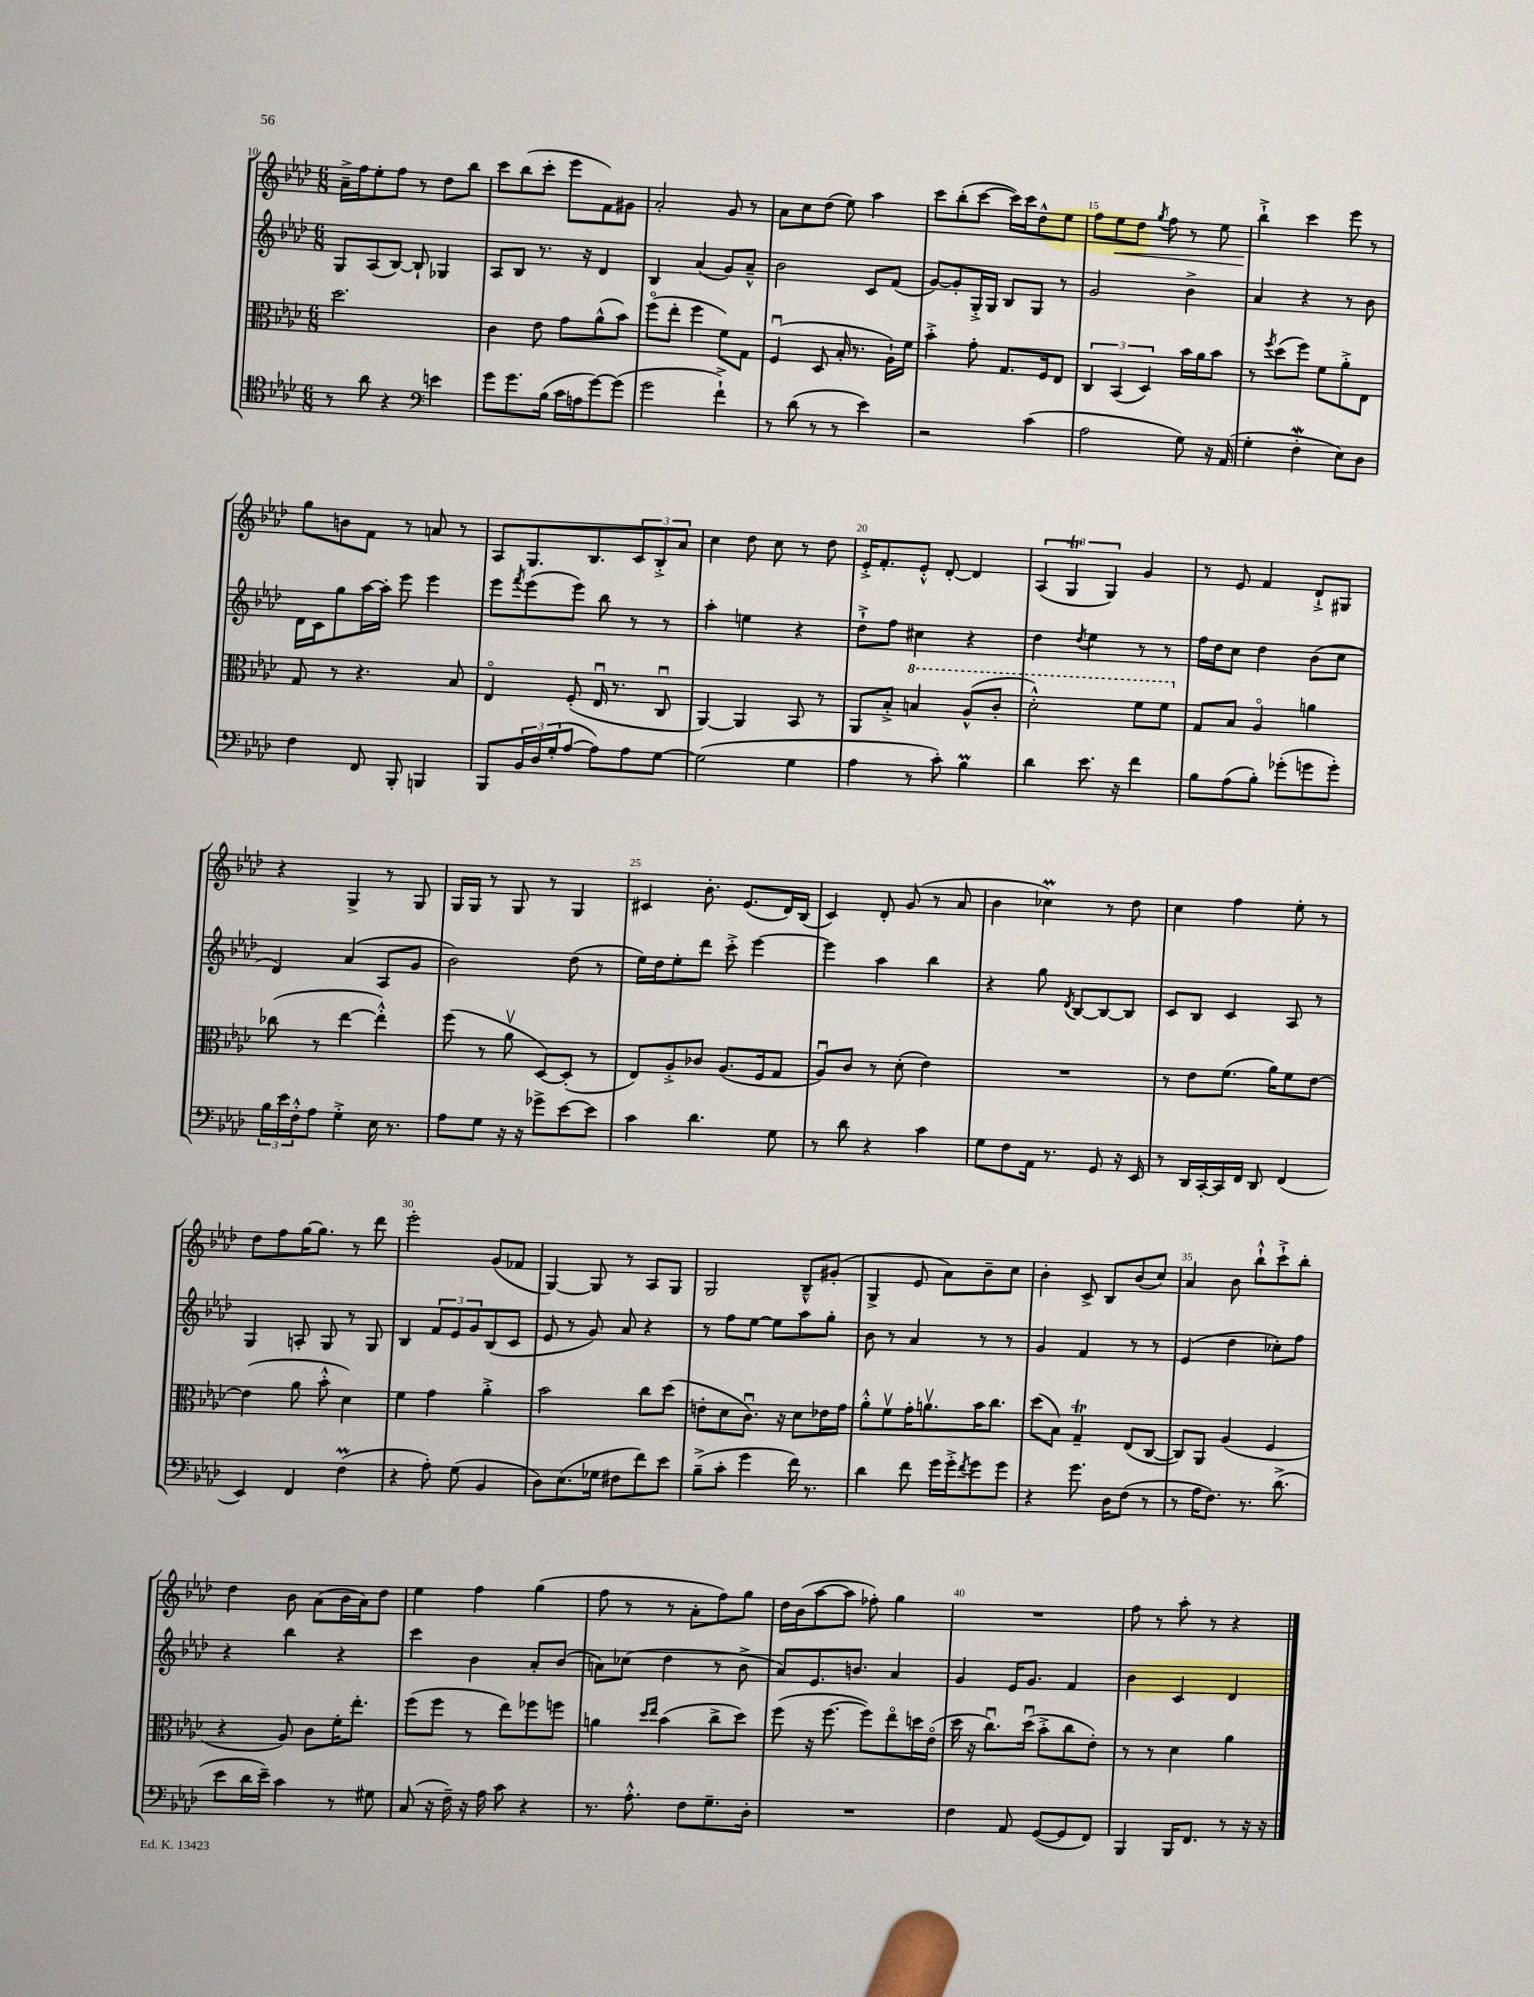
<<
\new StaffGroup <<
\new Staff = "s0" {
    \clef treble \key aes \major \numericTimeSignature \time 6/8
    aes'16---> f''16 ees''8-. f''8 r8 des''8 bes''8 |
    c'''8 bes''8( c'''8-. ees'''8 f'8) gis'8 |
    aes'2-. g'8 r8 |
    aes'8 c''8 des''8( ees''8) aes''4 |
    c'''8 bes''8-.( c'''8~ c'''16) c'''16 des''8-^ ees''8 |
    f''8 ees''8\< des''8 \acciaccatura { g''8 } f''8 r8 ees''8 |
    bes''4-!->\! c'''4 ees'''8 r8 |
    g''8 b'8 f'8 r8 a'8 r8 |
    aes8 g8. bes8. \tuplet 3/2 { c'8 bes8-.-> aes'8 } |
    c''4 des''8 c''8 r8 des''8 |
    ees'16-.-> f'8.-. ees'8-.-^ des'8~-. des'4 |
    \tuplet 3/2 { aes4( g4\trill g4) } g'4 |
    r8 ees'8 f'4 des'8-!-> gis8 |
    r4 g4-> r8 g8 |
    g16 g16 r8 g8 r8 g4 |
    cis'4 bes'8.-. ees'8.( des'16) bes16( |
    c'4) des'8-. g'8( r8 aes'8 |
    bes'4 ces''4\prall) r8 des''8 |
    c''4 f''4 ees''8-. r8 |
    des''8 f''8 g''16~ g''8. r8 des'''8 |
    ees'''2-. g'8( fes'8 |
    g4~) g8 r8 aes8 g8 |
    g2 bes8---^ gis'8-.( |
    g4-> ees'8 aes'8) bes'8-- c''8 |
    bes'4-. c'8-> bes8 bes'8( c''8) |
    aes'4 bes'8 bes''8-!-^ c'''8-!-> bes''8-. |
    des''4 bes'8 aes'8( bes'16 aes'16) des''8 |
    ees''4 f''4 g''4( |
    f''8 r8 r8 aes'8-. f''8) g''8 |
    des''16 bes'16( aes''8~ aes''8 fes''8-.) g''4 |
    R2. |
    f''8 r8 aes''8-. r8 r4 \bar "|." |
}
\new Staff = "s1" {
    \clef treble \key aes \major \numericTimeSignature \time 6/8
    g8 aes8( bes8~) bes8-! ges4 |
    aes8 bes8 r8. r16 des'4 |
    bes4 aes'4( g'8) aes'8---^ |
    bes'2 c'8 f'8( |
    g'8~) g'8-. g16-.-> g16 bes8 g8 r8 |
    g'2 bes'4-> |
    aes'4 r4 r8 bes'8 |
    des'16 c'16 g''8 aes''16~ aes''16-. ees'''8 ees'''4 |
    ees'''8 \acciaccatura { f'''8 } ees'''8( ees'''8) bes''8 r8 r8 |
    aes''4-. e''4 r4 |
    des''8-!-> f''8 cis''4 r4 |
    des''4 \acciaccatura { des''8 } ees''4 r8 r8 |
    f''16 des''16 c''8 des''4 bes'8( c''8 |
    des'4) aes'4( aes8 g'8 |
    bes'2) des''8( r8 |
    ees''16) des''16 ees''8-. des'''8 c'''8-.-> ees'''4~ |
    ees'''4 aes''4 bes''4 |
    r4 g''8 \acciaccatura { des'8 } bes8~ bes8~ bes8 |
    c'8 bes8 c'4 aes8 r8 |
    g4 a8-. g8 r8 g8 |
    bes4 \tuplet 3/2 { f'8 ees'8 g'8 } bes8( c'8 |
    ees'8 r8 g'8) aes'8 r4 |
    r8 f''8 ees''8~ ees''8 aes''8 g''8-. |
    bes'8 r8 aes'4 r8 r8 |
    g'4 f'4 r8 r8 |
    ees'4( des''4 ces''8-.) f''8 |
    r4 bes''4 r4 |
    c'''4 bes'4 aes'8-. bes'8( |
    a'8) ces''8( des''4 r8 bes'8-> |
    aes'8) ees'8. b'8. aes'4 |
    g'4 ees'16 g'8. f'4 |
    bes'4 c'4 des'4 \bar "|." |
}
\new Staff = "s2" {
    \clef alto \key aes \major \numericTimeSignature \time 6/8
    des''2. |
    c'4 ees'8 g'8 aes'8-^( bes'8) |
    f''8\flageolet( ees''8-. f''4 f'8) g8 |
    f4\downbow( des8 bes16-. r8. aes16-!) f'16 |
    bes'4-.-> g'8-. g8. f16 ees8 |
    \tuplet 3/2 { c4 bes,4( des4) } bes'16 aes'16 bes'8 |
    r8 \acciaccatura { f''8 } des''8( f''8) f'8 aes'8-.-> ees8 |
    g8 r8 r4. bes8 |
    ees4\flageolet f8-.( ees16\downbow r8. c8\downbow |
    aes,4~) aes,4 bes,8 r8 |
    aes,8 bes8-.-> \ottava #1 b'4 aes'8-^( c''8-. |
    des''2-.-^) f''8 f''8 \ottava #0 |
    g8 bes8 aes4\flageolet a'4 |
    ces''8( r8 ees''4~ ees''4-.-^) |
    f''8( r8 aes'8\upbow des8~) des8-.( r8 |
    ees8) aes8-.-> ces'8 aes8.( f16 g8 |
    aes8\downbow) c'8 r8 des'8-.( ees'4) |
    R2. |
    r8 ees'8 f'8.( aes'16) f'8 ees'8~ |
    ees'4( aes'8 bes'8-.-^ des'4) |
    f'4 g'4 aes'4-.-> |
    bes'2 c''8 des''8( |
    e'8-. des'8 c'8.\downbow) r16 des'8 ees'16 g'16 |
    aes'8-.-^ f'8\upbow g'16-. a'8.\upbow bes'16 c''8. |
    des''8( bes8) g4--\trill ees8( c8~ |
    c8) aes,8 aes4( f4 |
    r4 aes8) c'8 f'16-. ees''8.-. |
    f''8( f''8 r8 ees''8) fes''8 f''8 |
    a'4 \grace { des''16 ees''16 } bes'4( c''8-> des''8) |
    f''8( r16 f''8.~ f''8) ees''8\flageolet d''16 ees'16\flageolet( |
    des''16 r16 c''8.\downbow) des''16\downbow( bes'8-.-> c''8 ees'8-.) |
    r8 r8 des'4 aes'4 \bar "|." |
}
\new Staff = "s3" {
    \clef tenor \key aes \major \numericTimeSignature \time 6/8
    r8 aes'8 r4 \clef bass e'4 |
    g'8 g'8. bes16( c'16 a16 g'8~) g'8( |
    g'2 f'4-!->) |
    r8 des'8( r8 r8 ees'4) |
    r2 c'4( |
    aes2 g8) r16 aes,16( |
    g4-. f4-.\mordent ees8) des8 |
    f4 f,8 bes,,8-. b,,4 |
    bes,,8 \tuplet 3/2 { bes,16 des16 g16-.( } aes8~ aes8) aes8 g8~ |
    g2( g4 |
    aes4 r8 c'8-.) bes4\prall |
    des'4 ees'8. r16 f'4 |
    bes8 aes8( bes8-.) ges'8-.( g'8 g'8-.) |
    \tuplet 3/2 { bes16 ees'16 f16-.-^ } aes8 g4-.-> ees16 r8. |
    aes8 g8 r16 r16 ges'8-> ees'8~ ees'8 |
    c'4 des'4. g8 |
    r8 des'8 r4 c'4 |
    g8 f8 aes,16 r8. g,8 r16 ees,16 |
    r8 des,16 c,16~-. c,16 f,16 des,8 f,4( |
    ees,4) f,4 f4\prall( |
    r4 aes8-.) g8( bes,4 |
    des8) ees8.( ges16 fis8 f'8) ees'8 |
    bes8--->( c'8-. g'4 f'16) r8. |
    des'4 f'8 g'16 g'16-.-> \acciaccatura { f'8 } g'8 g'8 |
    r4 g'8. des16 f8( r8 |
    r8 aes16 f8.) r8. des'8.->( |
    ees'8 des'16 ees'16--) c'4 r8 gis8 |
    c8( r16 f16--) r16 aes16 c'8 r4 |
    r8. aes8.-.-^ f8 g8.-- des16-. |
    R2. |
    f4 aes,8 g,8~( g,8 f,8) |
    bes,,4 bes,,16 f,8. r8 r16 r16 \bar "|." |
}
>>
>>
\layout { \context { \Score currentBarNumber = #10 \override BarNumber.break-visibility = ##(#f #t #t) barNumberVisibility = #(every-nth-bar-number-visible 5) } }
